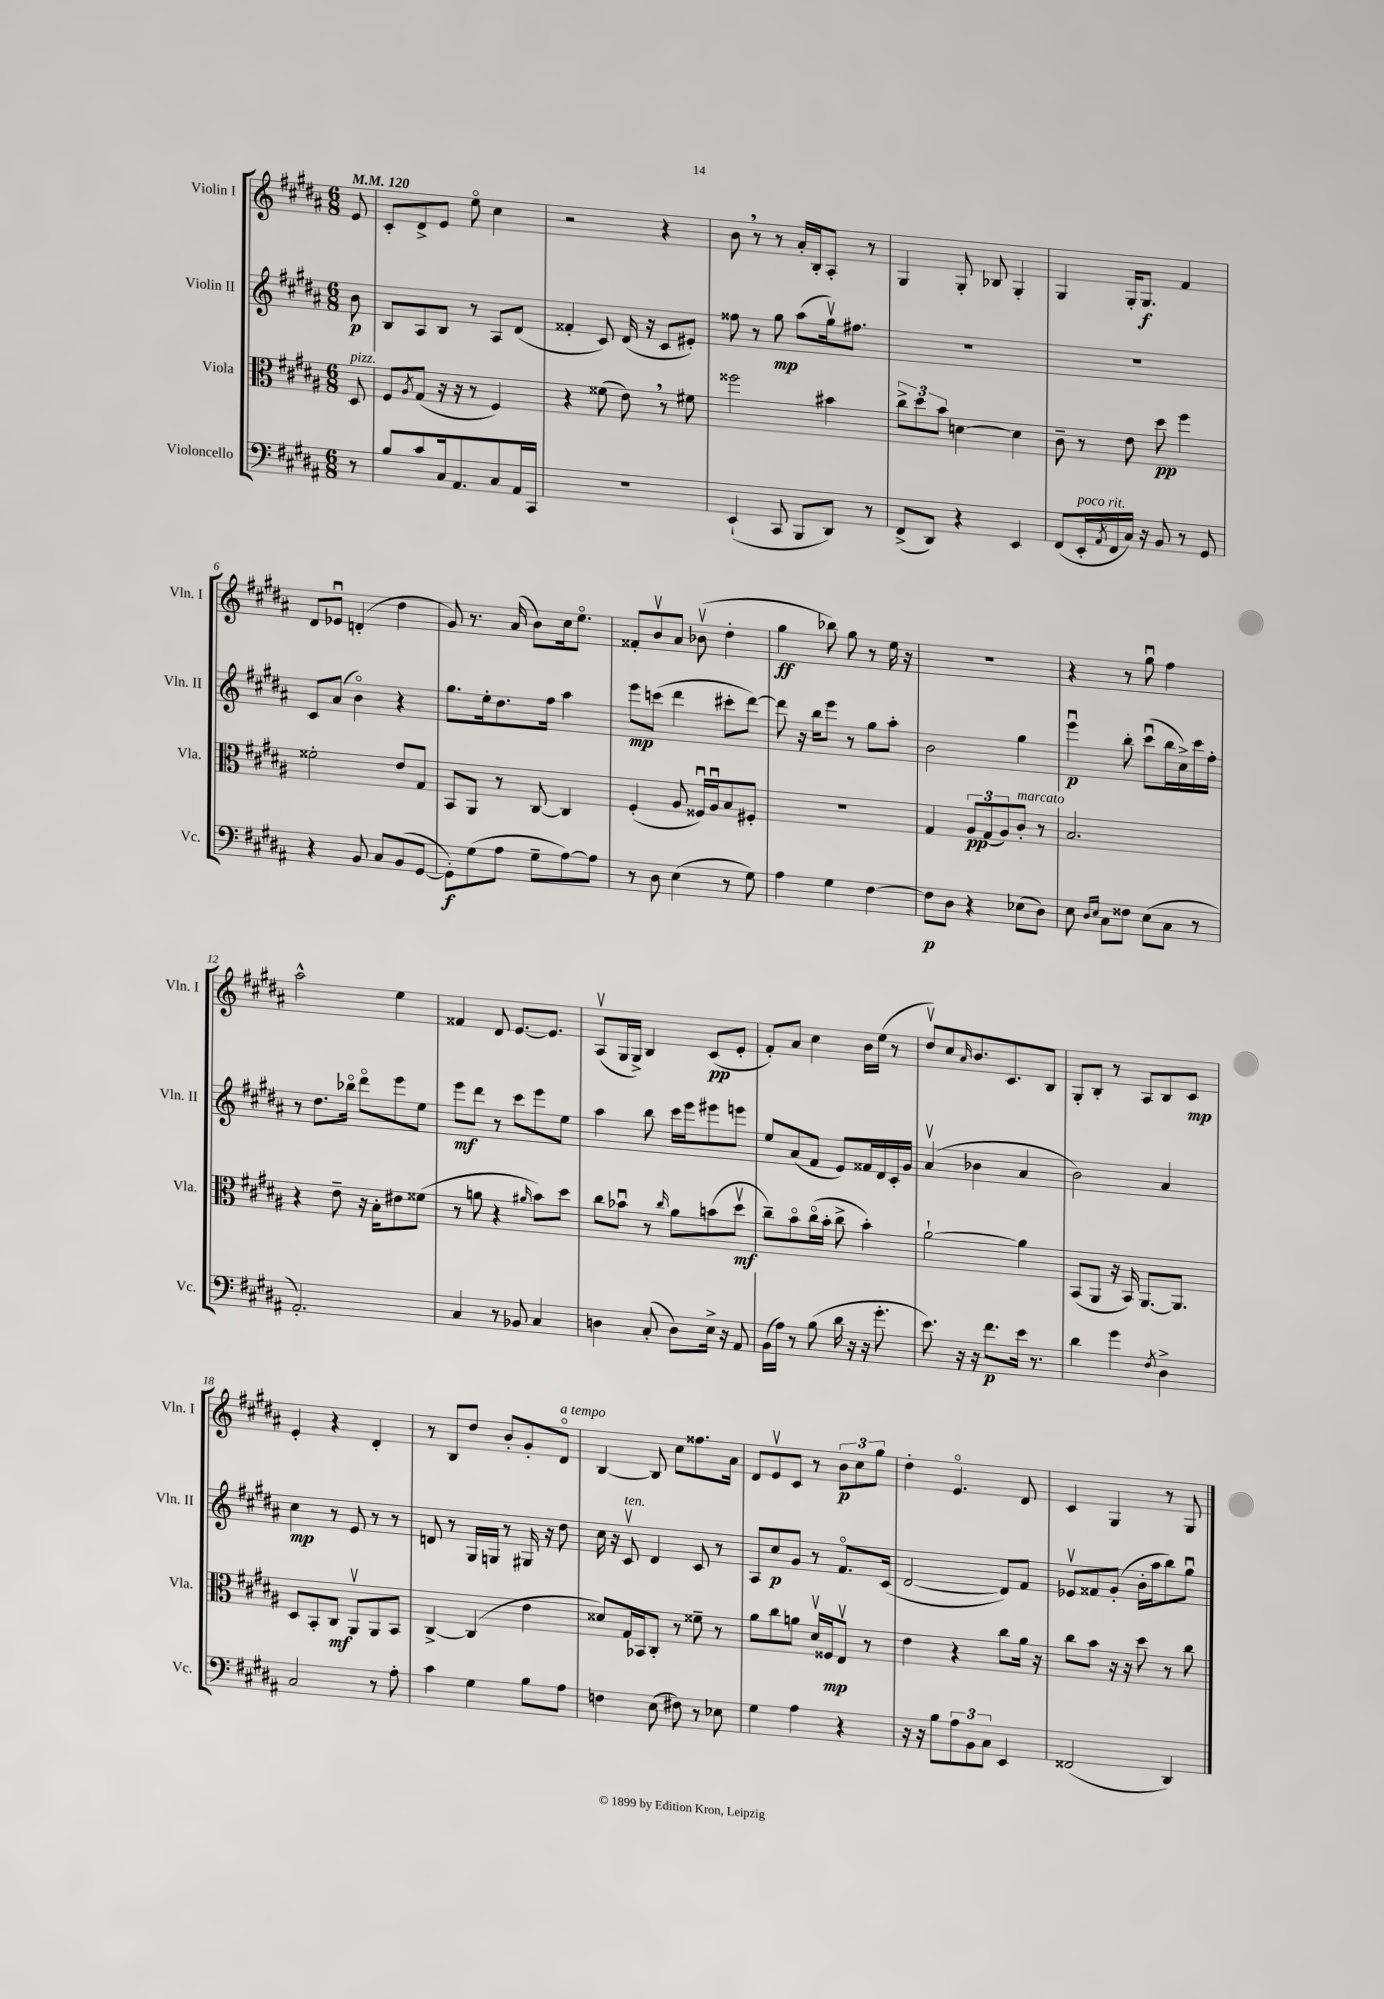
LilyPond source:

<<
\new StaffGroup <<
\new Staff = "s0" \with { instrumentName = "Violin I" shortInstrumentName = "Vln. I" } {
    \clef treble \key b \major \numericTimeSignature \time 6/8 \partial 8 \tempo 4 = 120
    e'8 |
    cis'8-. dis'8-> e'8 e''8\flageolet cis''4 |
    r2 r4 |
    b'8 \breathe r8 r8 ais'16-. b16-. ais8-. r8 |
    gis4 gis8-. bes8 gis4-. |
    gis4 gis16-. gis8.\f fis'4 |
    dis'8 ees'8\downbow d'4-.( dis''4 |
    gis'8) r8. ais'16( b'8) cis''16 e''8.\flageolet |
    fisis'8-. b'8\upbow ais'8 bes'8\upbow( dis''4-. |
    gis''4\ff bes''8) gis''8 r8 e''16 r16 |
    R2. |
    r4 r8 gis''8\downbow fis''4 |
    ais''2-^ e''4 |
    fisis'4 dis'8 e'8.~ e'8. |
    ais8\upbow( gis16 gis16->) b4 cis'8\pp( e'8-. |
    fis'8-.) ais'8 cis''4 b'16 e''16( r8 |
    dis''8\upbow) cis''8 \grace { ais'16 } b'8. cis'8. b8 |
    gis8-. b8-. r8 ais8 b8 cis'8\mp |
    e'4-. r4 dis'4-. |
    r8 b8 dis''8 b'8-. gis'8-. dis'8\flageolet^\markup { \italic "a tempo" } |
    b4~ b8 cis''8 fisis''8. ais'16 |
    dis'8 e'8\upbow cis'8 r8 \tuplet 3/2 { b'8\p cis''8 gis''8 } |
    dis''4-. e'4.\flageolet dis'8 |
    cis'4 gis4 r8 gis8 \bar "|." |
}
\new Staff = "s1" \with { instrumentName = "Violin II" shortInstrumentName = "Vln. II" } {
    \clef treble \key b \major \numericTimeSignature \time 6/8 \partial 8
    b'8\p |
    b8 ais8 b8 r8 ais8 dis'8( |
    fisis'4-. cis'8) dis'16( r16 cis'8 eis'8-.) |
    fisis''8 r8 gis''8\mp ais''8( gis''16\upbow) fis''8. |
    R2. |
    R2. |
    cis'8 ais'8( b'4\flageolet) r4 |
    gis''8. e''16-. dis''8. fis''16 ais''4 |
    e'''8\mp c'''8( dis'''4 cis'''8-. dis'''8~) |
    dis'''8 r16 b''16 e'''8 r8 gis''8 ais''8-. |
    b'2 gis''4 |
    e'''4\downbow\p b''8-. cis'''8\downbow( b''16 cis''16->) cis'''16 fis''16-. |
    r8 dis''8. bes''16\flageolet dis'''8\flageolet e'''8 e''8 |
    e'''8\mf dis'''8 r8 cis'''8 e'''8 e''8 |
    ais''4 b''8 cis'''16 e'''16 eis'''8 e'''8 |
    e''8 ais'8( fis'8 e'8) fisis'16 dis'16 cis'16-. gis'16 |
    ais'4\upbow( bes'4 ais'4 |
    b'2) ais'4 |
    cis''4\mp r8 e'8 r8 r8 |
    d'8 r8 gis16 g16 r8 gis16 r16 dis''8 |
    cis''16 r16 cis'8\upbow^\markup { \italic "ten." } dis'4 cis'8 r8 |
    ais8 cis''8\p gis'8 r8 fis'8.\flageolet cis'16( |
    dis'2~ dis'8) fis'8 |
    ees'8\upbow fisis'8 gis'8-.( b'16-. ais''16 b''8) gis''8\downbow \bar "|." |
}
\new Staff = "s2" \with { instrumentName = "Viola" shortInstrumentName = "Vla." } {
    \clef alto \key b \major \numericTimeSignature \time 6/8 \partial 8
    dis8^\markup { \italic "pizz." } |
    fis8 \acciaccatura { ais8 } gis8( r16 r16 r8 fis4) |
    r4 fisis'8( e'8) \breathe r8 fis'8 |
    fisis''2 bis'4 |
    \tuplet 3/2 { cis''8-> dis''8 b'8 } d'4~ d'4 |
    cis'8-- r8 e'8 dis''8\pp fis''4 |
    fisis'2-. e'8 gis8 |
    b,8 ais,8 r8 cis8~ cis4 |
    fis4-.( ais8 fisis16\downbow) ais16\downbow b8 fis8-. |
    R2. |
    gis4 \tuplet 3/2 { ais8\pp gis8( ais8) } cis'8-.^\markup { \italic "marcato" } r8 |
    b2. |
    r4 e'8-- r16 b16-. eis'8 fisis'8( |
    r8 a'8 r4 \grace { ais'16 } b'8) dis''8 |
    cis''8 bes'8\downbow r8 \grace { cis''16 } ais'8 b'8( dis''8\upbow\mf |
    cis''8--) b'8\flageolet cis''16\flageolet( b'16-. cis''8-> b'4-.) |
    ais'2~-! ais'4 |
    b,8( ais,8 r16 b,16) ais,8.~ ais,8. |
    dis8 b,8-. cis8\mf ais,8\upbow ais,8 b,8 |
    cis4~-> cis4( e'4 |
    disis'8) gis16 bes,16 cis8-. r8 fisis'8-- r8 |
    ais'8 cis''8 a'8 dis'16\upbow fisis16\mp e8\upbow r8 |
    e'4 r4 cis''8 ais'16 r16 |
    cis''8 b'8 r16 r16 dis''8 r8 cis''8 \bar "|." |
}
\new Staff = "s3" \with { instrumentName = "Violoncello" shortInstrumentName = "Vc." } {
    \clef bass \key b \major \numericTimeSignature \time 6/8 \partial 8
    r8 |
    b8 cis'8 cis16 ais,8. cis8 ais,16 cis,16 |
    R2. |
    e,4-!( cis,8 b,,8 dis,8) r8 |
    fis,8->( dis,8) r4 e,4 |
    fis,8( e,16-.^\markup { \italic "poco rit." } \acciaccatura { ais,8 } fis,16 cis16) r16 b,8 r8 gis,8 |
    r4 b,8 cis8 b,8( gis,8~ |
    gis,8-.\f) gis8( ais8 gis8-- ais8~) ais8 |
    r8 dis8 e4( r8 gis8) |
    ais4 gis4 fis4~ |
    fis8\p dis8 r4 ees8( dis8) |
    e8 \grace { dis16 e16 } cis8 fisis8 e8( cis8 r8 |
    ais,2.-.) |
    cis4 r8 bes,8 cis4 |
    d4 cis8-.( d8) e16-> r16 ais,8 |
    b,16( ais16) r8 b8( dis'16 r16 r16 gis'8.-. |
    e'8.) r16 r16 fis'8.\p e'16 r8. |
    dis'4 gis'4 \acciaccatura { fis8 } dis4-> |
    cis2 r8 ais8-. |
    cis'4 gis4 b8 ais8 |
    f4 e8( fis8) r8 ees8 |
    gis4 ais4 r4 |
    r16 r16 b8 \tuplet 3/2 { ais8 b,8 cis8 } e,4 |
    fisis,2( dis,4) \bar "|." |
}
>>
>>
